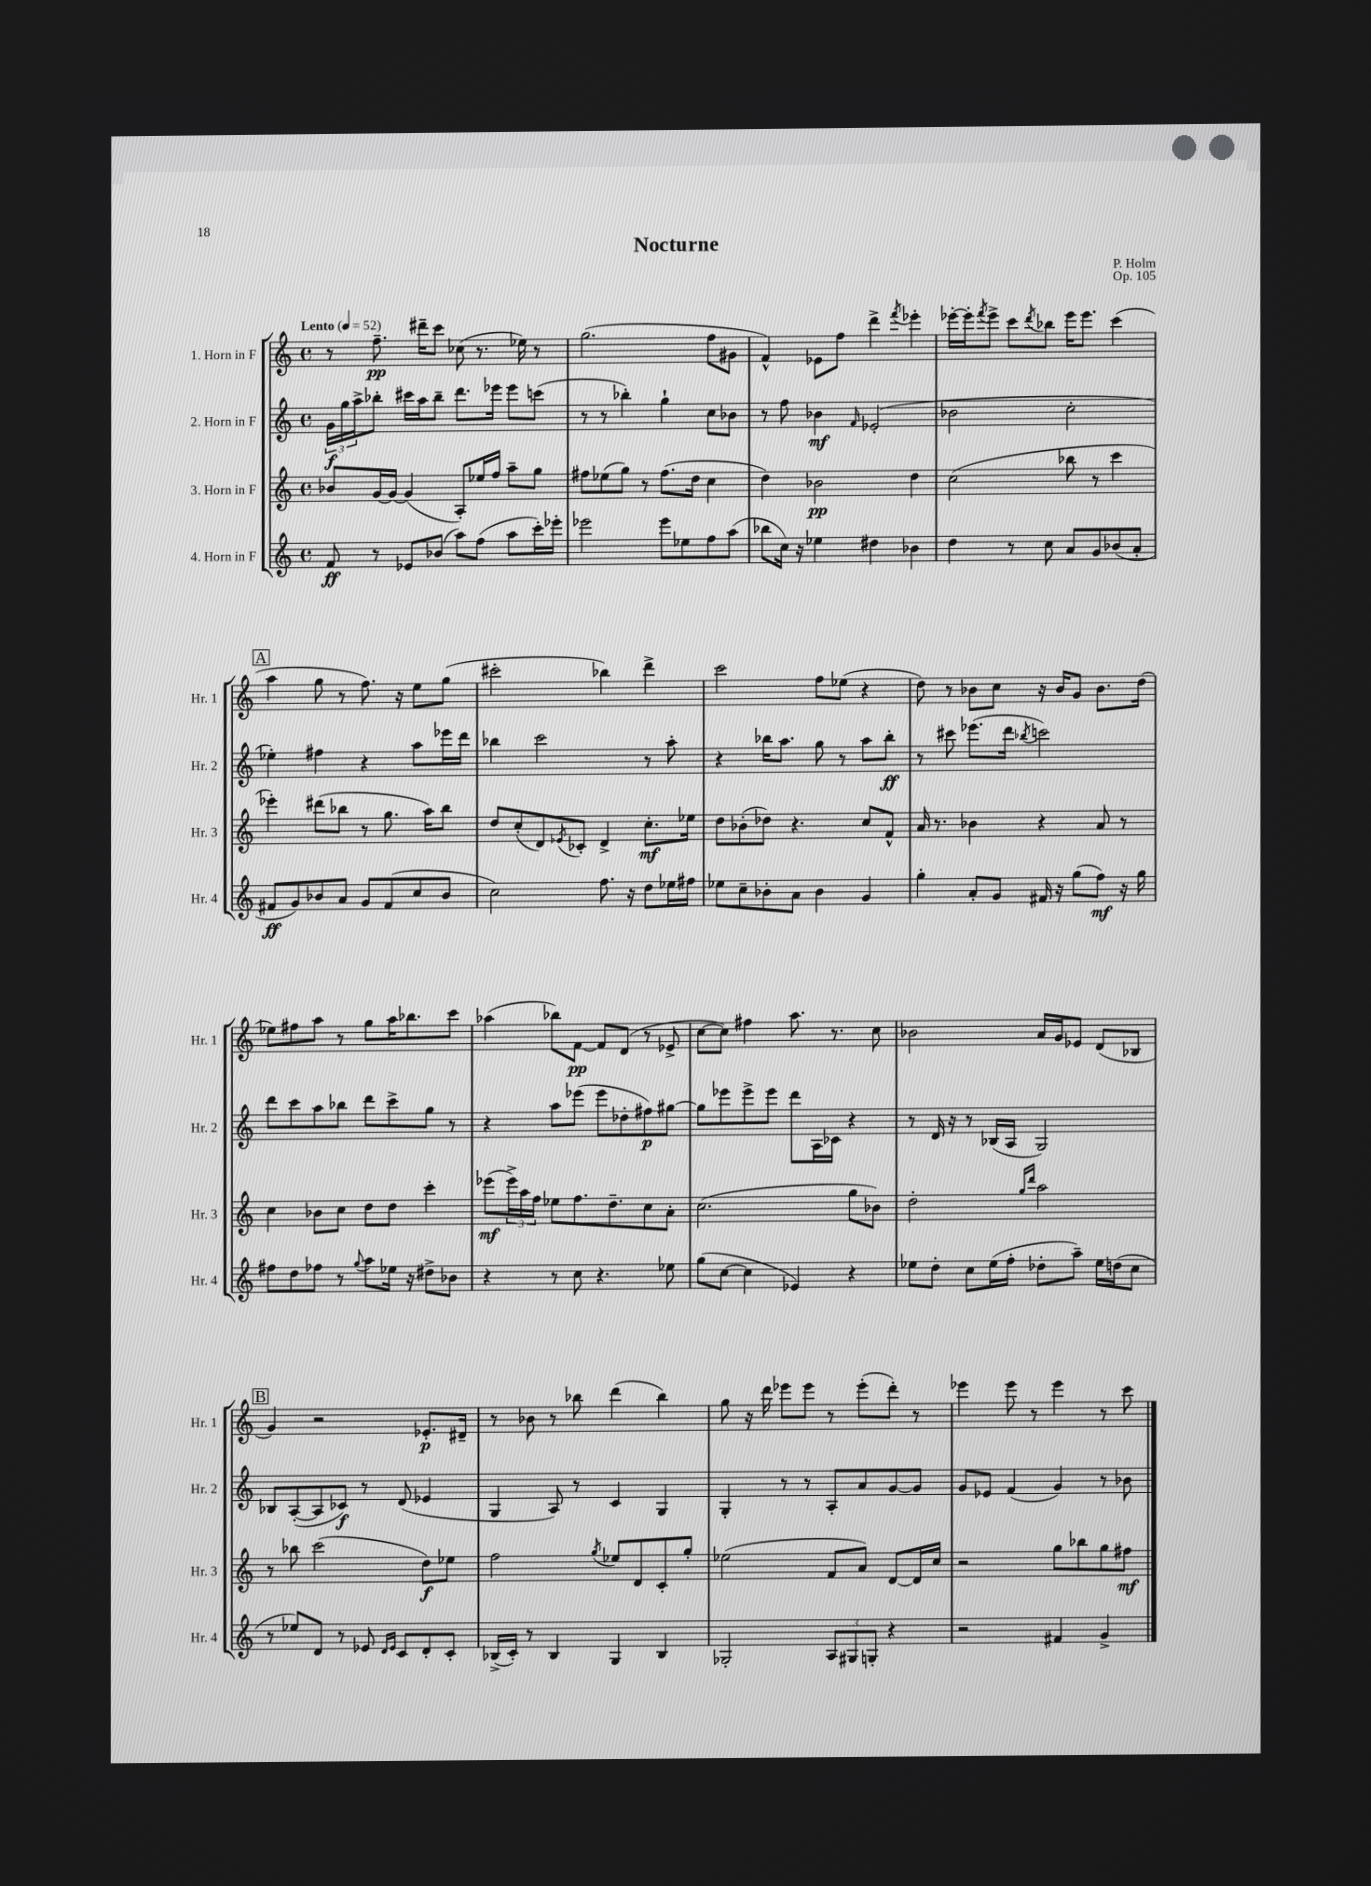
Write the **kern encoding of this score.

**kern	**dynam	**kern	**dynam	**kern	**dynam	**kern	**dynam
*part4	*part4	*part3	*part3	*part2	*part2	*part1	*part1
*staff4	*staff4	*staff3	*staff3	*staff2	*staff2	*staff1	*staff1
*I"4. Horn in F	*	*I"3. Horn in F	*	*I"2. Horn in F	*	*I"1. Horn in F	*
*I'Hr. 4	*	*I'Hr. 3	*	*I'Hr. 2	*	*I'Hr. 1	*
*clefG2	*	*clefG2	*	*clefG2	*	*clefG2	*
*k[]	*	*k[]	*	*k[]	*	*k[]	*
*M4/4	*	*M4/4	*	*M4/4	*	*M4/4	*
*met(c)	*	*met(c)	*	*met(c)	*	*met(c)	*
*MM52	*	*MM52	*	*MM52	*	*MM52	*
=1	=1	=1	=1	=1	=1	=1	=1
!	!	!	!	!	!	!LO:TX:a:B:t=Lento	!
8f/	ff	8b-X/L	.	24g\LL	f	8r	.
.	.	.	.	24gg\	.	.	.
.	.	.	.	24aa^\J	.	.	.
8r	.	[16g/L	.	8bb-X'\J	.	8.ff~\	pp
.	.	16g/JJ_	.	.	.	.	.
8e-X/L	.	(4g/]	.	16ccc#X\LL	.	.	.
.	.	.	.	16aa\J	.	16ddd#X~\KL	.
(8b-X/J	.	.	.	8bb-~\J	.	8ccc\J	.
8aa\L)	.	8A'/L)	.	8.ddd\L	.	(8cc-X\	.
(8ff\J	.	16ee-X/L	.	.	.	8.r	.
.	.	16ff/JJ	.	16eee-X\Jk	.	.	.
8aa\L	.	8aa~\L	.	8eee-\L	.	.	.
.	.	.	.	.	.	16ee-X\)	.
16ccc'\L)	.	8gg\J	.	(8cccn\J	.	8r	.
16eee-X'\JJ	.	.	.	.	.	.	.
=2	=2	=2	=2	=2	=2	=2	=2
2eee-X\	.	8ff#X\L	.	8r	.	(2.gg\	.
.	.	(8ee-X\	.	8r	.	.	.
.	.	8gg\J)	.	4bb-X'\)	.	.	.
.	.	8r	.	.	.	.	.
8eee-\L	.	(8.ff#\L	.	4gg`\	.	.	.
8ee-X\	.	.	.	.	.	.	.
.	.	16dd\Jk	.	.	.	.	.
8ff\	.	4cc\	.	8cc\L	.	8ff\L	.
(8aa\J	.	.	.	8b-X\J	.	8g#X\J	.
=3	=3	=3	=3	=3	=3	=3	=3
8bb-X\L	.	4dd\)	.	8r	.	4f^^/)	.
16cc\Jk)	.	.	.	8ff\	.	.	.
16r	.	.	.	.	.	.	.
4ee-X\	.	2b-X\	pp	4b-X\	mf	8e-X\L	.
.	.	.	.	.	.	8ff\J	.
.	.	.	.	16qqf/	.	.	.
4dd#X\	.	.	.	(2e-X'/	.	4ddd^\	.
.	.	.	.	.	.	8qfff/	.
4b-X\	.	4dd\	.	.	.	4eee-X'\	.
=4	=4	=4	=4	=4	=4	=4	=4
4dd\	.	(2cc\	.	2b-X\	.	[16eee-X'\LL	.
.	.	.	.	.	.	16eee-'\J]	.
.	.	.	.	.	.	8qfff/	.
.	.	.	.	.	.	8eee-^\J	.
8r	.	.	.	.	.	8ccc\L	.
.	.	.	.	.	.	8qddd/	.
8cc\	.	.	.	.	.	8bb-X\J	.
8a/L	.	8bb-X\	.	2cc'\	.	16eee-\KL	.
.	.	.	.	.	.	8.eee-\J	.
8g/	.	8r	.	.	.	.	.
(8b-X/	.	4ccc\	.	.	.	(4ccc\	.
8a'/J	.	.	.	.	.	.	.
!!LO:LB:g=z
!!LO:REH:place=s1:t=A
=5	=5	=5	=5	=5	=5	=5	=5
8f#X/L	ff	4eee-X'\)	.	4ee-X'\)	.	4aa\	.
8g/)	.	.	.	.	.	.	.
8b-X/	.	(8ddd#X\L	.	4ff#X\	.	8gg\	.
8a/J	.	8bb-X\J	.	.	.	8r	.
8g/L	.	8r	.	4r	.	8.ff\)	.
(8f#/	.	8.gg\	.	.	.	.	.
.	.	.	.	.	.	16r	.
8cc/	.	.	.	8aa\L	.	8ee\L	.
.	.	16aa\KL)	.	.	.	.	.
8b-/J	.	8bb-\J	.	16eee-X\L	.	(8gg\J	.
.	.	.	.	16ddd\JJ	.	.	.
=6	=6	=6	=6	=6	=6	=6	=6
2cc\)	.	8dd/L	.	4bb-X\	.	2ccc#X'\	.
.	.	(8cc'/	.	.	.	.	.
.	.	8d/)	.	2ccc\	.	.	.
.	.	8qe-X/	.	.	.	.	.
.	.	8c-X'/J	.	.	.	.	.
8.ff\	.	4d^/	.	.	.	4bb-X\)	.
16r	.	.	.	.	.	.	.
8dd\L	.	8.cc'\L	mf	8r	.	4ddd^\	.
16ee-X\L	.	.	.	8aa'\	.	.	.
16ff#X\JJ	.	16ee-X\Jk	.	.	.	.	.
=7	=7	=7	=7	=7	=7	=7	=7
8ee-X\L	.	8dd\L	.	4r	.	2ccc\	.
8cc~\	.	(8b-X'\	.	.	.	.	.
8b-X'\	.	8dd-X\J)	.	16bb-X\KL	.	.	.
.	.	.	.	8.aa\J	.	.	.
8a\J	.	4.r	.	.	.	.	.
4b-\	.	.	.	8gg\	.	8ff\L	.
.	.	.	.	8r	.	(8ee-X\J	.
4g/	.	8cc/L	.	8aa\L	.	4r	.
.	.	8f^^/J	.	8bb-'\J	ff	.	.
=8	=8	=8	=8	=8	=8	=8	=8
4gg'\	.	16a/	.	8r	.	8dd\)	.
.	.	8.r	.	.	.	.	.
.	.	.	.	8ccc#X\	.	8r	.
8a'/L	.	4b-X\	.	(8.eee-X\L	.	8b-X\L	.
8g/J	.	.	.	.	.	8cc\J	.
.	.	.	.	16ddd\Jk	.	.	.
.	.	.	.	8qbb-X/	.	.	.
16f#X/	.	4r	.	2cccn\)	.	16r	.
16r	.	.	.	.	.	16b-/KL	.
(8gg\L	.	.	.	.	.	8g/J	.
8ff\J)	mf	8a/	.	.	.	8.b-\L	.
16r	.	8r	.	.	.	.	.
16gg\	.	.	.	.	.	(16dd\Jk	.
!!LO:LB:g=z
=9	=9	=9	=9	=9	=9	=9	=9
8ff#X\L	.	4cc\	.	8ddd\L	.	8ee-X\L)	.
8dd\	.	.	.	8ccc\	.	8ff#X\	.
8ff-X\J	.	8b-X\L	.	8aa\	.	8aa\J	.
8r	.	8cc\J	.	8bb-X\J	.	8r	.
8qqgg/	.	.	.	.	.	.	.
8aa\L	.	8dd\L	.	8ddd\L	.	8gg\L	.
16ee-X\Jk	.	8dd\J	.	8ccc^\	.	16aa\K	.
16r	.	.	.	.	.	8.bb-X\	.
8dd#X^\L	.	4ccc'\	.	8gg\J	.	.	.
8b-X\J	.	.	.	8r	.	8ccc\J	.
=10	=10	=10	=10	=10	=10	=10	=10
4r	.	(8eee-X\L	mf	4r	.	(4aa-X\	.
.	.	24eee-^\L)	.	.	.	.	.
.	.	24aa\	.	.	.	.	.
.	.	24ff\JJ	.	.	.	.	.
8r	.	8ee-X\L	.	8aa\L	.	8bb-X\L)	.
8cc\	.	8.ff\	.	(8eee-X\J	.	[8f\J	pp
4.r	.	.	.	8eee-\L	.	8f/L]	.
.	.	8.dd~\	.	.	.	.	.
.	.	.	.	8dd-X'\	.	(8d/J	.
.	.	8cc\	.	8ff#X\)	p	8r	.
8ee-X\	.	8a'\J	.	[8gg#X\J	.	8e-X^/	.
=11	=11	=11	=11	=11	=11	=11	=11
(8gg\L	.	(2.cc\	.	8gg#\L]	.	[8cc\L	.
[8cc\J	.	.	.	8eee-X\	.	8cc\J])	.
4cc\]	.	.	.	8eee-^\	.	4ff#X\	.
.	.	.	.	8eee-\J	.	.	.
4e-X/)	.	.	.	8ddd\L	.	8.aa\	.
.	.	.	.	16A\L	.	.	.
.	.	.	.	16c-X\JJ	.	8.r	.
4r	.	8gg\L	.	4r	.	.	.
.	.	8b-X\J)	.	.	.	8cc\	.
=12	=12	=12	=12	=12	=12	=12	=12
8ee-X\L	.	2dd'\	.	8r	.	2b-X\	.
8dd'\J	.	.	.	16d/	.	.	.
.	.	.	.	16r	.	.	.
8cc\L	.	.	.	8r	.	.	.
(16ee-\L	.	.	.	(16B-X/LL	.	.	.
16ff'\JJ	.	.	.	16A/JJ	.	.	.
.	.	16qqgg/LL	.	.	.	.	.
.	.	16qqddd/JJ	.	.	.	.	.
8dd-X'\L	.	2aa\	.	2G/)	.	16a/LL	.
.	.	.	.	.	.	16g/J	.
8aa~\J)	.	.	.	.	.	8e-X/J	.
16ee-\LL	.	.	.	.	.	(8d/L	.
(16ddn\J	.	.	.	.	.	.	.
8cc\J	.	.	.	.	.	8B-X/J	.
!!LO:LB:g=z
!!LO:REH:place=s1:t=B
=13	=13	=13	=13	=13	=13	=13	=13
8r	.	8r	.	8B-X/L	.	4g/)	.
8ee-X/L)	.	8bb-X\	.	([8A'/	.	.	.
8d/J	.	(2ccc\	.	8A/]	.	2r	.
8r	.	.	.	8c-X/J)	f	.	.
8e-X/	.	.	.	8r	.	.	.
16qqd/LL	.	.	.	.	.	.	.
16qqe-/JJ	.	.	.	.	.	.	.
8c/L	.	.	.	(8d/	.	.	.
8d'/	.	8dd\L)	f	4e-X/	.	8.e-X'/L	p
8c'/J	.	8ee-X\J	.	.	.	.	.
.	.	.	.	.	.	16d#X~/Jk	.
=14	=14	=14	=14	=14	=14	=14	=14
(16B-X^/LL	.	2ff\	.	4G/	.	8r	.
16c'/JJ)	.	.	.	.	.	.	.
8r	.	.	.	.	.	8b-X\	.
4B-/	.	.	.	8A/)	.	8r	.
.	.	.	.	8r	.	8bb-X\	.
.	.	8qgg/	.	.	.	.	.
4G/	.	8ee-X/L	.	4c/	.	(4ddd\	.
.	.	8d/	.	.	.	.	.
4B-/	.	8c'/	.	4G/	.	4bb-\)	.
.	.	8gg'/J	.	.	.	.	.
=15	=15	=15	=15	=15	=15	=15	=15
2G-X'/	.	(2ee-X\	.	4G'/	.	8gg\	.
.	.	.	.	.	.	16r	.
.	.	.	.	.	.	16ddd\	.
.	.	.	.	8r	.	8eee-X\L	.
.	.	.	.	8r	.	8eee-\J	.
12A/L	.	8f/L	.	8A'/L	.	8r	.
12G#X/	.	.	.	.	.	.	.
.	.	8a/J)	.	8a/	.	(8eee-'\L	.
12Gn'/J	.	.	.	.	.	.	.
4r	.	[8d/L	.	[8g/	.	8ddd'\J)	.
.	.	16d/L]	.	8g/J]	.	8r	.
.	.	16cc/JJ	.	.	.	.	.
=16	=16	=16	=16	=16	=16	=16	=16
2r	.	2r	.	8g/L	.	4eee-X\	.
.	.	.	.	8e-X/J	.	.	.
.	.	.	.	(4f/	.	8eee-\	.
.	.	.	.	.	.	8r	.
4f#X/	.	8gg\L	.	4g/)	.	4eee-\	.
.	.	8bb-X\	.	.	.	.	.
4g^/	.	8gg\	.	8r	.	8r	.
.	.	8ff#X\J	mf	8b-X\	.	8ccc\	.
==	==	==	==	==	==	==	==
*-	*-	*-	*-	*-	*-	*-	*-
